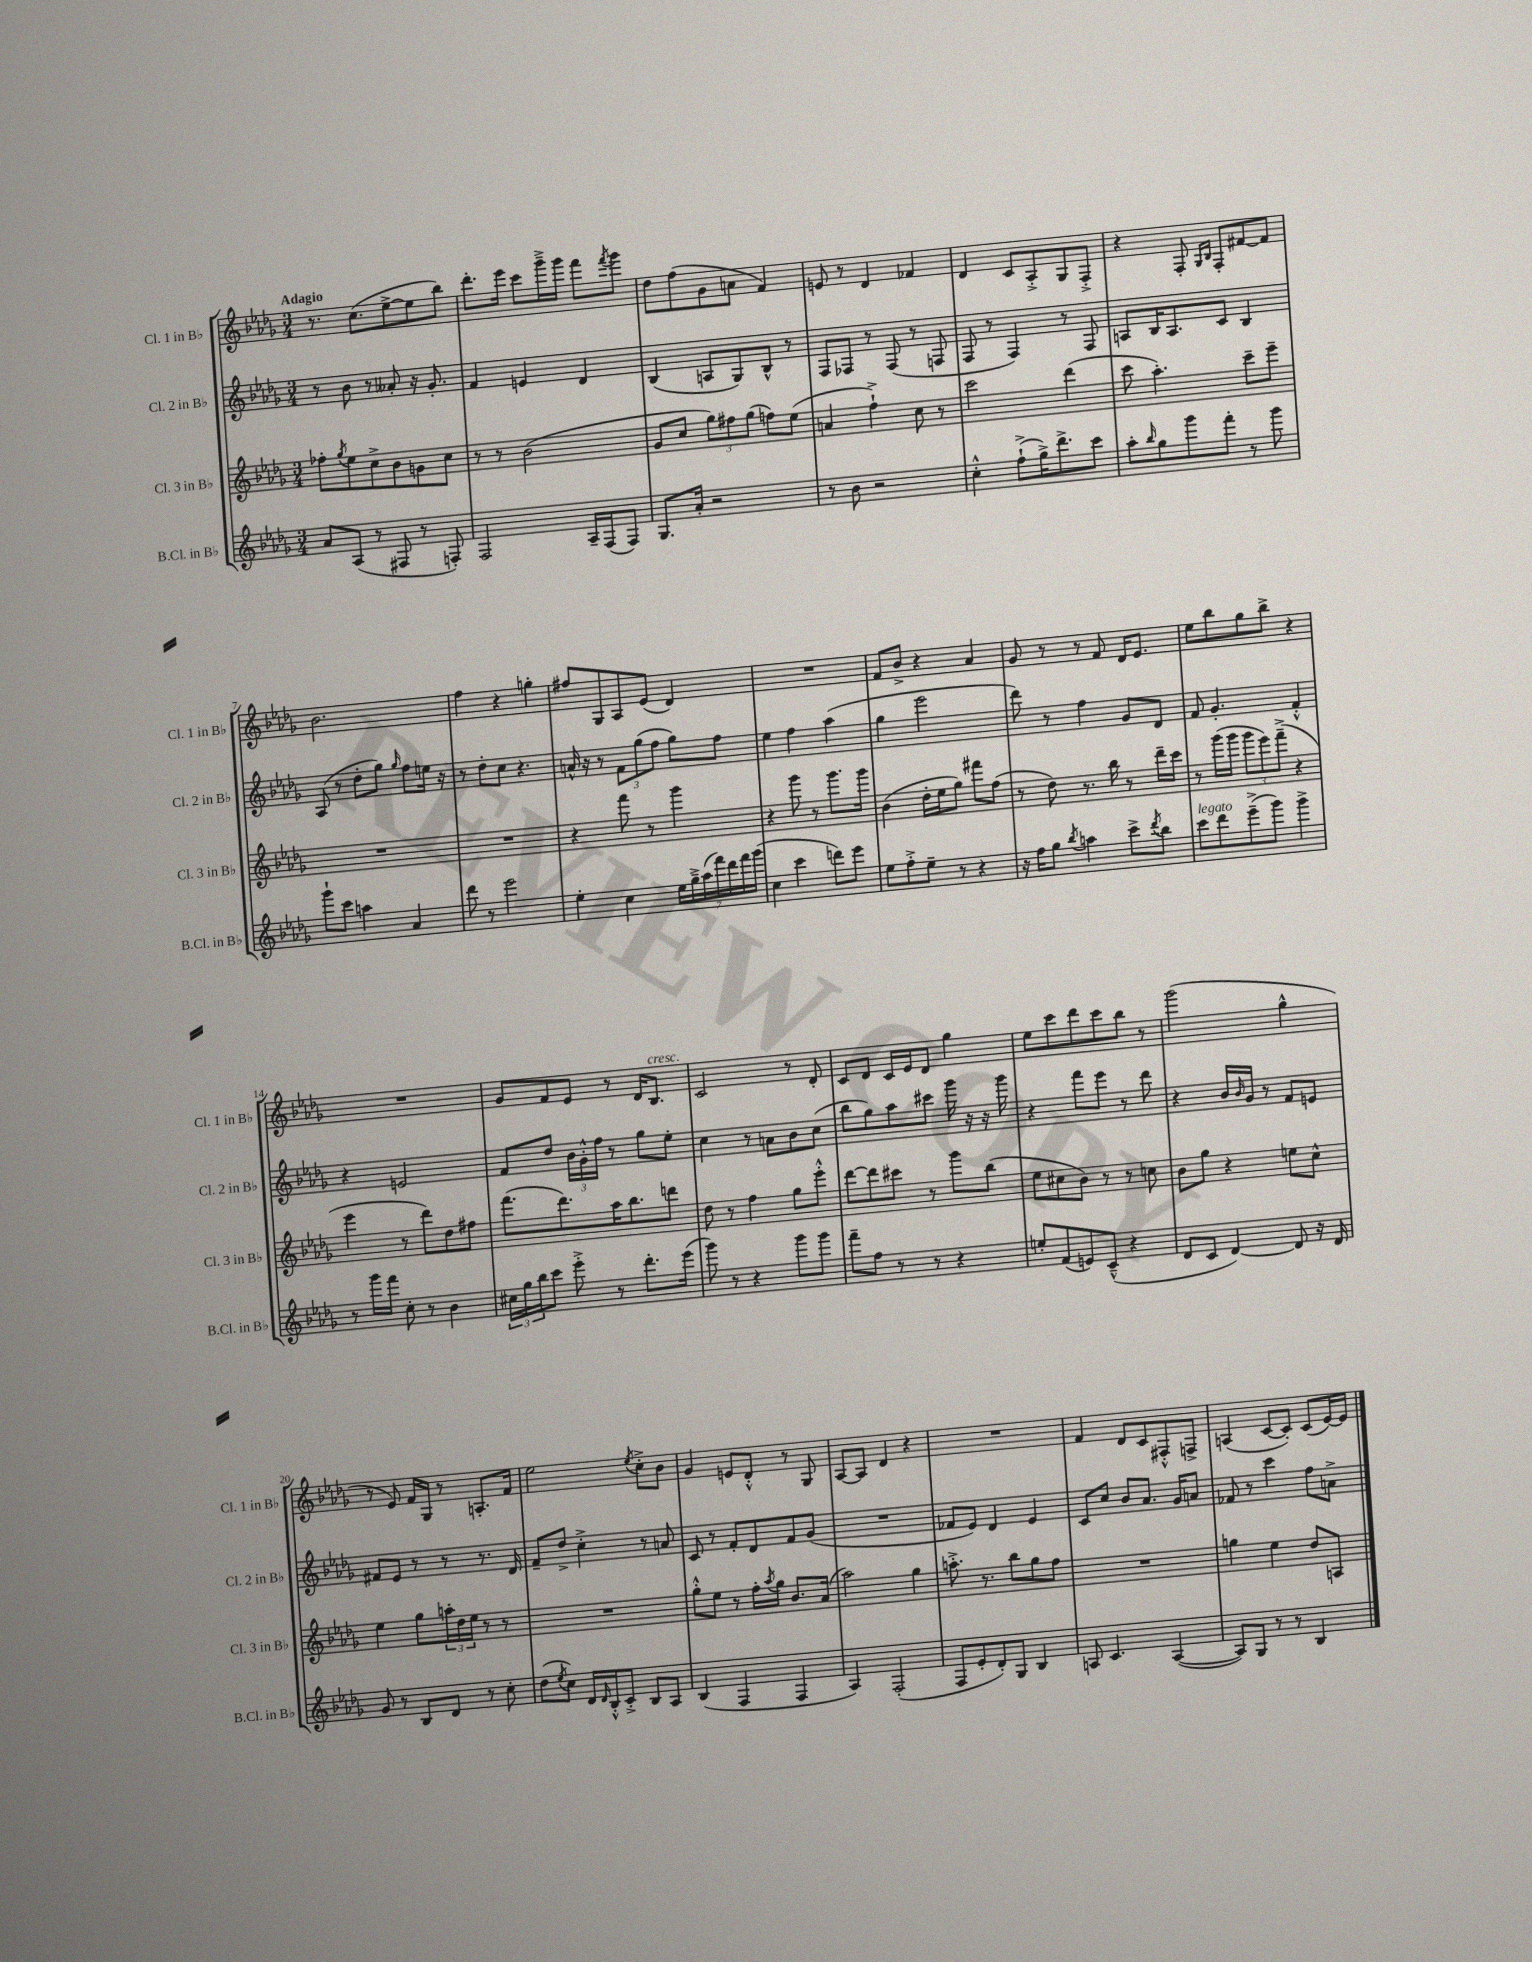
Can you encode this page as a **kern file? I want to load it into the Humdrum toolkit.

**kern	**kern	**kern	**kern
*staff4	*staff3	*staff2	*staff1
*clefG2	*clefG2	*clefG2	*clefG2
*k[b-e-a-d-g-]	*k[b-e-a-d-g-]	*k[b-e-a-d-g-]	*k[b-e-a-d-g-]
*M3/4	*M3/4	*M3/4	*M3/4
8a-	8ff-'	8r	8.r
.	8qgg-	.	.
(8A-	8ee-	8b-	.
.	.	.	(8.cc
8r	8cc^	8r	.
8F#	8b-	8a--'	[8ee-^
8r	8g	16r	8ee-]
.	.	8.g-'	.
8F')	8cc	.	8bb-)
=	=	=	=
2F	8r	4f	8.ddd-'
.	8r	.	.
.	.	.	16eee-
.	(2b-	4e	8ccc
.	.	.	16ggg-~^
.	.	.	16ggg-
16A-~	.	4d-	8fff
(16F	.	.	.
.	.	.	8qfff
8F)	.	.	8ggg-
=	=	=	=
8.G-	8g-	(4B-	8dd-
.	8cc	.	(8ff
16a-'	.	.	.
2r	12gg-)	8A	8g-
.	12ff#	.	.
.	.	8G-)	8a
.	(12gg-	.	.
.	8ff)	8B-^^	4f)
.	(8ee-	8r	.
=	=	=	=
8r	4a	8F	8e
8b-	.	8F-	8r
2r	4ff`^)	8r	4d-
.	.	(8F-	.
.	8cc	8r	4f-
.	8r	8F	.
=	=	=	=
4cc'^^	2ccc	8F	4d-
.	.	8r	.
(8ff`^	.	4F)	8c
16gg-^)	.	.	8A-'^
8.ddd-^	.	.	.
.	(4ddd-	8r	8G-
8ccc	.	8F	8F'^
=	=	=	=
8aa-'	8ccc	8A	4r
16qqbb-	.	.	.
8gg-	4.aa-')	16B-	.
.	.	8.A	.
8ggg-	.	.	8F'
.	.	.	16qqG-
.	.	.	16qqB-
8fff'	.	8c	8F'
8r	8ccc~	4B-	[8f#
8ggg-	8eee-~	.	8f#]
=	=	=	=
8ggg-`	2.r	(8A-	2.b-
8ccc	.	8r	.
4aa	.	8dd-'	.
.	.	8gg-)	.
.	.	16qqgg-	.
4a-	.	8ff	.
.	.	16ee	.
.	.	16r	.
=	=	=	=
8ddd-	2.r	8r	4ff
8r	.	8dd-'	.
2eee-	.	8cc	4r
.	.	4.r	.
.	.	.	4gg'
=	=	=	=
4ee-'	4r	16a^^	8ff#
.	.	16r	.
.	.	8r	8G-
4cc	8fff	12f	8A-
.	.	(12gg-	.
.	8r	.	(8e-
.	.	12ff	.
28ee-	4ggg-	8gg-)	4d-)
28gg-~^	.	.	.
(28aa-	.	.	.
28fff)	.	.	.
.	.	8ff	.
28ddd-	.	.	.
28fff	.	.	.
(28ggg-	.	.	.
=	=	=	=
4cc	4r	4ee-	2.r
4ccc	8ggg-	4ff	.
.	8r	.	.
8ddd)	8.ggg-	(4aa-	.
8eee-	.	.	.
.	16ggg-	.	.
=	=	=	=
8ee-	(4b-	4gg-	8f
8ff'^	.	.	8b-^
8ee-~	16dd-'	2eee-	4r
.	16ee-	.	.
8r	8gg-)	.	.
4r	8fff#	.	4a-
.	(8ff	.	.
=	=	=	=
16r	8r	8ddd-)	8g-
16ff	.	.	.
8gg-	8dd-)	8r	8r
8qbb-	.	.	.
4aa	8.r	4ff	8r
.	.	.	8f
.	16bb-	.	.
8ccc^	8r	8g-	16d-
.	.	.	8.e-
8qddd-	.	.	.
8bb-	16ddd-~	8d-	.
.	16ccc	.	.
=	=	=	=
8ccc	8r	8f	8ee-
8ddd-	(16ggg-	4.g-'	8bb-
.	16ggg-	.	.
(8eee-~^	12ggg-	.	8gg-
.	12eee-)	.	.
8ggg-)	.	.	8bb-^
.	(12fff~^	.	.
4ggg-^	4r	4f'^^	4r
=	=	=	=
8r	4eee-	4r	2.r
16ggg-	.	.	.
16fff	.	.	.
8cc'	8r	2e	.
8r	8ddd-)	.	.
4b-	8dd-	.	.
.	8ff#	.	.
=	=	=	=
24cc#	(8.fff	8f	8g-
24gg-	.	.	.
24bb-	.	.	.
8ccc	.	8dd-	8f
.	8.ddd-)	.	.
8eee-'^	.	24b-	8e-
.	.	24g-'^^	.
.	.	24ff	.
8r	16aa-	8r	8r
.	8.bb-	.	.
8.ddd-'	.	8gg-	16d-
.	.	.	8.B-
.	8ddd	8ee-'	.
(16eee-	.	.	.
=	=	=	=
8ggg-)	8dd-	4cc	2c
8r	8r	.	.
4r	4ff	8r	.
.	.	8a	.
8ggg-	8gg-	8b-	8r
8ggg-	8eee-'^^	(8cc	8d-'
=	=	=	=
8fff~	[8ddd-	8bb-	8c
8ff	8ddd-]	8gg-)	8d-
8r	8ccc#	8aa-	16c
.	.	.	16e-
8r	8r	8ccc#	8d-
4r	8ggg-	16ggg-	4gg-
.	.	16r	.
.	(8bb-	16r	.
.	.	16ggg-	.
=	=	=	=
8ee'	8ee-	4r	8ee-
(8f	8cc#	.	8ccc
8e)	8b-)	8fff	8ddd-
(8c~^^	8r	8eee-	8ccc
4r	8r	8r	8bb-
.	8cc	8ddd-	8r
=	=	=	=
8d-	8b-	4r	(2ggg-
8c	8gg-	.	.
[4d-)	4r	16b-	.
.	.	16qqb-	.
.	.	16g-	.
.	.	8r	.
8d-]	8ee	8f	4gg-^^
16r	8cc^^	8e	.
16d-	.	.	.
=	=	=	=
8g-	4ee-	8f#	8r
8r	.	8e-	8e-)
8B-	8gg-	8r	16f
.	.	.	16G-
8d-	24aa'	8r	8r
.	24dd-	.	.
.	24ee-	.	.
8r	8r	8.r	8.A'
8cc'	8r	.	.
.	.	16d-	16f
=	=	=	=
(8dd-	2.r	8f~	2ee-
8qee-	.	.	.
8cc)	.	8dd-^	.
16d-	.	4cc'^	.
16qqd-	.	.	.
16B-'^^	.	.	.
8c'^	.	.	.
.	.	.	8qee-
8B-	.	8r	8cc'^
8A-	.	8a	8b-
=	=	=	=
(4B-	8gg-'^^	8c	4g-
.	8ee-	8r	.
4F	8r	8f'	8e
.	16ff'	8d-	8d-'^^
.	8qaa-	.	.
.	16gg-	.	.
4F	8.b-	8f	8r
.	.	(8g-	8G-
.	(16a-	.	.
=	=	=	=
4A-)	2aa-)	2.r	[8A-
.	.	.	8A-]
(2F'	.	.	4d-
.	4gg-	.	4r
=	=	=	=
8F	8.aa'^	8f-	2.r
8e-'	.	8e-)	.
.	8.r	.	.
8d-')	.	4d-	.
8G-	8bb-	.	.
4B-	8gg-	4e-	.
.	8ff	.	.
=	=	=	=
8A	2.r	8c	4f
4.c	.	8cc	.
.	.	8b-	8d-
.	.	8.a-	8c
([4A	.	.	8F#'^^
.	.	16g-	.
.	.	8a	8F^
=	=	=	=
8A])	4gg	8f-	(4A
8G-	.	8r	.
8r	4ee-	4ccc	[8c
8r	.	.	8c'])
4B-	8dd-	8ff	(8c
.	8A	8a^	[16e-)
.	.	.	16e-]
==	==	==	==
*-	*-	*-	*-
